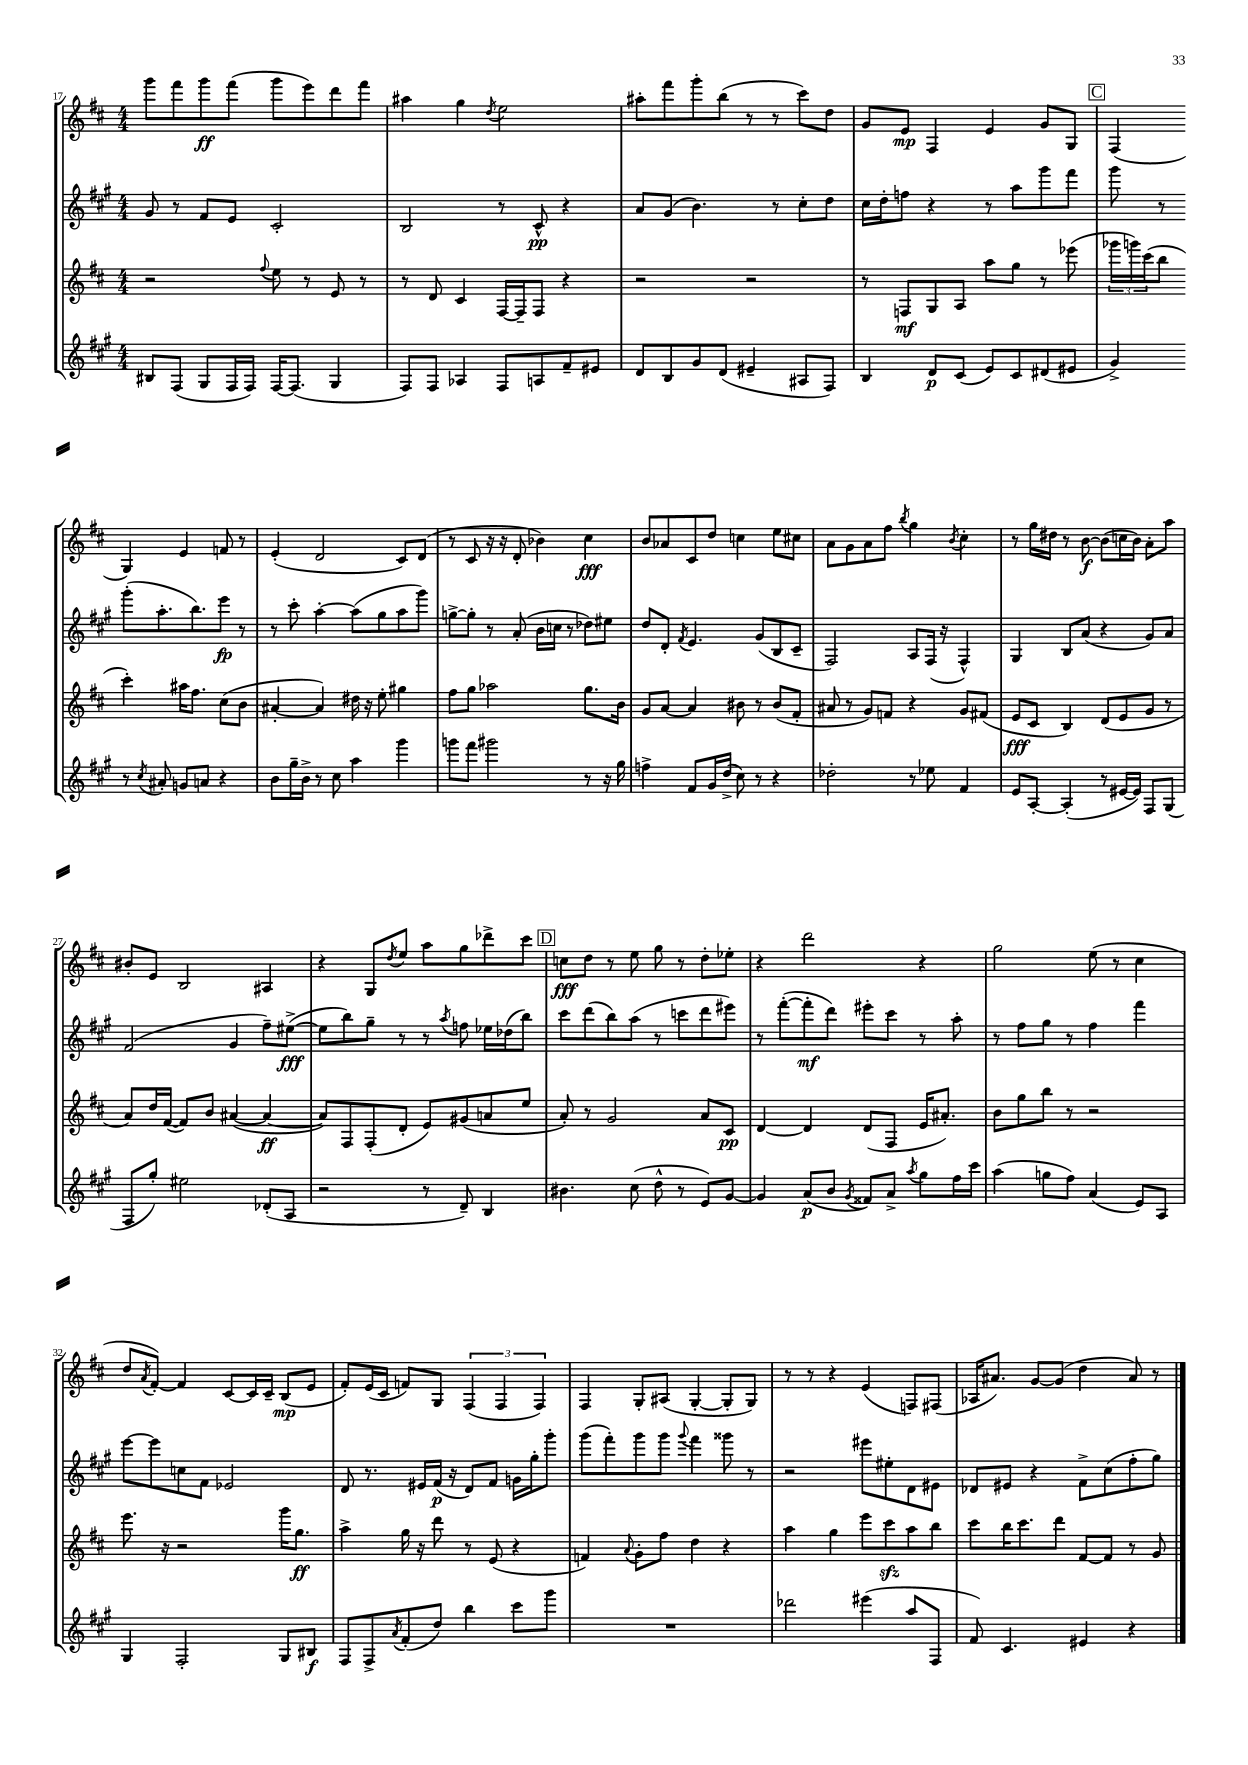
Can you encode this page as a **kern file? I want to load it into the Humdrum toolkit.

**kern	**dynam	**kern	**dynam	**kern	**dynam	**kern	**dynam
*part4	*part4	*part3	*part3	*part2	*part2	*part1	*part1
*staff4	*staff4	*staff3	*staff3	*staff2	*staff2	*staff1	*staff1
*clefG2	*	*clefG2	*	*clefG2	*	*clefG2	*
*k[f#c#g#]	*	*k[f#c#]	*	*k[f#c#g#]	*	*k[f#c#]	*
*M4/4	*	*M4/4	*	*M4/4	*	*M4/4	*
=17	=17	=17	=17	=17	=17	=17	=17
8B#X/L	.	2r	.	8g#/	.	8ggg\L	.
(8F#/J	.	.	.	8r	.	8fff#\	.
8G#/L	.	.	.	8f#/L	.	8ggg\	ff
16F#/L	.	.	.	8e/J	.	(8fff#\J	.
16F#/JJ)	.	.	.	.	.	.	.
.	.	8qqff#/	.	.	.	.	.
[16F#/KL	.	8ee\	.	2c#'/	.	8ggg\L	.
(8.F#/J]	.	.	.	.	.	.	.
.	.	8r	.	.	.	8eee\)	.
4G#/	.	8e/	.	.	.	8ddd\	.
.	.	8r	.	.	.	8fff#\J	.
=18	=18	=18	=18	=18	=18	=18	=18
8F#/L)	.	8r	.	2B/	.	4aa#X\	.
8F#/J	.	8d/	.	.	.	.	.
4A-X/	.	4c#/	.	.	.	4gg\	.
.	.	.	.	.	.	8qdd/	.
8F#/L	.	[16F#/LL	.	8r	.	2ee\	.
.	.	16F#~/J]	.	.	.	.	.
8An/	.	8F#/J	.	8c#^^/	pp	.	.
8f#~/	.	4r	.	4r	.	.	.
8e#X/J	.	.	.	.	.	.	.
=19	=19	=19	=19	=19	=19	=19	=19
8d/L	.	2r	.	8a/L	.	8aa#X'\L	.
8B/	.	.	.	(8g#/J	.	8fff#\	.
8g#/	.	.	.	4.b\)	.	8ggg'\	.
(8d/J	.	.	.	.	.	(8bb\J	.
4e#X~/	.	2r	.	.	.	8r	.
.	.	.	.	8r	.	8r	.
8A#X/L	.	.	.	8cc#'\L	.	8ccc#\L)	.
8F#/J)	.	.	.	8dd\J	.	8dd\J	.
=20	=20	=20	=20	=20	=20	=20	=20
4B/	.	8r	.	16cc#\LL	.	8g/L	.
.	.	.	.	16dd'\J	.	.	.
.	.	8Fn/L	mf	8ffn\J	.	8e/J	mp
8d/L	p	8G/	.	4r	.	4F#/	.
(8c#/J	.	8A/J	.	.	.	.	.
8e/L)	.	8aa\L	.	8r	.	4e/	.
8c#/	.	8gg\J	.	8aa\L	.	.	.
(8d#X/	.	8r	.	8ggg#\	.	8g/L	.
8e#X/J	.	(8eee-X\	.	8fff#\J	.	8G/J	.
!!LO:REH:place=s1:t=C
=21	=21	=21	=21	=21	=21	=21	=21
4g#^/)	.	24ggg-X\LL	.	8ggg#\	.	(4F#/	.
.	.	24gggn\)	.	.	.	.	.
.	.	(24ccc#\J	.	.	.	.	.
.	.	8bb\J	.	8r	.	.	.
8r	.	4ccc#'\)	.	(8ggg#'\L	.	4G/)	.
8qcc#/	.	.	.	.	.	.	.
8a#X'/	.	.	.	8.aa'\	.	.	.
8gn/L	.	16aa#X\KL	.	.	.	4e/	.
.	.	8.ff#\J	.	8.bb\)	.	.	.
8an/J	.	.	.	.	.	.	.
4r	.	(8cc#\L	.	8eee\J	fp	8fn/	.
.	.	8b\J	.	8r	.	8r	.
!!LO:LB:g=z
=22	=22	=22	=22	=22	=22	=22	=22
8b\L	.	[4a#X'/	.	8r	.	(4e'/	.
16gg#~\L	.	.	.	8ccc#'\	.	.	.
16b^\JJ	.	.	.	.	.	.	.
8r	.	4a#/])	.	[4aa'\	.	2d/	.
8cc#\	.	.	.	.	.	.	.
4aa\	.	16dd#X\	.	(8aa\L]	.	.	.
.	.	16r	.	.	.	.	.
.	.	8ee'\	.	8gg#\	.	.	.
4ggg#\	.	4gg#X\	.	8aa\	.	8c#/L)	.
.	.	.	.	8ggg#\J)	.	(8d/J	.
=23	=23	=23	=23	=23	=23	=23	=23
8gggn\L	.	8ff#\L	.	[8ggn^\L	.	8r	.
8fff#\J	.	8gg\J	.	8gg'\J]	.	8c#/	.
2ggg#X\	.	2aa-X\	.	8r	.	16r	.
.	.	.	.	.	.	16r	.
.	.	.	.	(8a'/	.	8d'/	.
.	.	.	.	16b\LL	.	4b-X\)	.
.	.	.	.	16ccn\JJ	.	.	.
.	.	.	.	8r	.	.	.
8r	.	8.gg\L	.	8dd-X\L)	.	4cc#\	fff
16r	.	.	.	8ee#X\J	.	.	.
16gg#\	.	16b\Jk	.	.	.	.	.
=24	=24	=24	=24	=24	=24	=24	=24
4ffn^\	.	8g/L	.	8dd/L	.	8b/L	.
.	.	[8a/J	.	8d'/J	.	8a-X/	.
.	.	.	.	8qf#/	.	.	.
8f#/L	.	4a/]	.	4.e/	.	8c#/	.
16g#/L	.	.	.	.	.	8dd/J	.
(16dd^/JJ	.	.	.	.	.	.	.
8cc#\)	.	8b#X\	.	.	.	4ccn\	.
8r	.	8r	.	(8g#/L	.	.	.
4r	.	(8b#/L	.	8B/	.	8ee\L	.
.	.	8f#'/J	.	8c#~/J	.	8cc#X\J	.
=25	=25	=25	=25	=25	=25	=25	=25
2dd-X'\	.	8a#X/	.	2F#/)	.	8a\L	.
.	.	8r	.	.	.	8g\	.
.	.	8g/L)	.	.	.	8a\	.
.	.	8fn/J	.	.	.	8ff#\J	.
.	.	.	.	.	.	8qbb/	.
8r	.	4r	.	8A/L	.	4gg\	.
8ee-X\	.	.	.	(16F#/Jk	.	.	.
.	.	.	.	16r	.	.	.
.	.	.	.	.	.	8qb/	.
4f#/	.	8g/L	.	4F#^^/)	.	4cc#'\	.
.	.	(8f#X/J	.	.	.	.	.
=26	=26	=26	=26	=26	=26	=26	=26
8e/L	.	8e/L	fff	4G#/	.	8r	.
[8A'/J	.	8c#/J	.	.	.	16gg\LL	.
.	.	.	.	.	.	16dd#X\JJ	.
(4A'/]	.	4B/)	.	8B/L	.	8r	.
.	.	.	.	(8a/J	.	[8b\	f
8r	.	(8d/L	.	4r	.	(8b\L]	.
[16e#X/LL	.	8e/	.	.	.	16ccn\L	.
16e#/JJ])	.	.	.	.	.	16b\JJ)	.
8F#/L	.	8g/J	.	8g#/L)	.	8a'\L	.
(8G#/J	.	8r	.	8a/J	.	8aa\J	.
!!LO:LB:g=z
=27	=27	=27	=27	=27	=27	=27	=27
8F#/L	.	8a/L)	.	(2f#/	.	8b#X'/L	.
8gg#'/J)	.	16dd/L	.	.	.	8e/J	.
.	.	([16f#/JJ	.	.	.	.	.
2ee#X\	.	8f#/L])	.	.	.	2B/	.
.	.	8b/J	.	.	.	.	.
.	.	([4a#X/	.	4g#/	.	.	.
(8d-X'/L	.	4a#/_	ff	8ff#~\L)	.	4A#X/	.
8A/J	.	.	.	([8ee#X^\J	fff	.	.
=28	=28	=28	=28	=28	=28	=28	=28
2r	.	8a#/L])	.	8ee#\L]	.	4r	.
.	.	8F#/	.	8bb\)	.	.	.
.	.	(8F#'/	.	8gg#~\J	.	8G/L	.
.	.	.	.	.	.	8qdd/	.
.	.	8d'/J	.	8r	.	8ee/J	.
8r	.	8e/L)	.	8r	.	8aa\L	.
.	.	.	.	8qaa/	.	.	.
8d~/)	.	(8g#X/	.	8ffn\	.	8gg\	.
4B/	.	8an/	.	16ee-X\LL	.	8ddd-X^\	.
.	.	.	.	(16dd-X\J	.	.	.
.	.	8ee/J	.	8bb\J)	.	8ccc#\J	.
!!LO:REH:place=s1:t=D
=29	=29	=29	=29	=29	=29	=29	=29
4.b#X\	.	8a'/)	.	8ccc#\L	.	8ccn\L	fff
.	.	8r	.	(8ddd\	.	8dd\J	.
.	.	2g/	.	8bb\)	.	8r	.
(8cc#\	.	.	.	(8aa\J	.	8ee\	.
8dd^^\	.	.	.	8r	.	8gg\	.
8r	.	.	.	8cccn\L	.	8r	.
8e/L)	.	8a/L	.	8ddd\	.	8dd'\L	.
[8g#/J	.	8c#/J	pp	8eee#X\J)	.	8ee-X'\J	.
=30	=30	=30	=30	=30	=30	=30	=30
4g#/]	.	[4d/	.	8r	.	4r	.
.	.	.	.	([8fff#'\L	.	.	.
(8a/L	p	4d/]	.	8fff#'\]	mf	2ddd\	.
8b/J	.	.	.	8ddd\J)	.	.	.
8qg#/	.	.	.	.	.	.	.
8f##X/L)	.	(8d/L	.	8eee#X'\L	.	.	.
8a^/J	.	8F#/J	.	8ccc#\J	.	.	.
8qaa/	.	.	.	.	.	.	.
8gg#\L	.	16e/KL	.	8r	.	4r	.
.	.	8.a#X'/J)	.	.	.	.	.
16ff#\L	.	.	.	8aa'\	.	.	.
16ccc#\JJ	.	.	.	.	.	.	.
=31	=31	=31	=31	=31	=31	=31	=31
(4aa\	.	8b\L	.	8r	.	2gg\	.
.	.	8gg\	.	8ff#\L	.	.	.
8ggn\L	.	8bb\J	.	8gg#\J	.	.	.
8ff#\J)	.	8r	.	8r	.	.	.
(4a/	.	2r	.	4ff#\	.	(8ee\	.
.	.	.	.	.	.	8r	.
8e/L)	.	.	.	4fff#\	.	4cc#\	.
8A/J	.	.	.	.	.	.	.
!!LO:LB:g=z
=32	=32	=32	=32	=32	=32	=32	=32
4G#/	.	8.eee\	.	[8eee\L	.	8dd/L	.
.	.	.	.	.	.	8qa/	.
.	.	.	.	8eee\]	.	[8f#'/J)	.
.	.	16r	.	.	.	.	.
2F#'/	.	2r	.	8ccn\	.	4f#/]	.
.	.	.	.	8f#\J	.	.	.
.	.	.	.	2e-X/	.	[8c#/L	.
.	.	.	.	.	.	16c#/L]	.
.	.	.	.	.	.	16c#~/JJ	.
8G#/L	.	16ggg\KL	.	.	.	(8B/L	mp
.	.	8.gg\J	ff	.	.	.	.
8B#X/J	f	.	.	.	.	8e/J	.
=33	=33	=33	=33	=33	=33	=33	=33
8F#/L	.	4aa^\	.	8d/	.	8f#'/L)	.
8F#^/	.	.	.	8.r	.	(16e/L	.
.	.	.	.	.	.	16c#/JJ	.
8qa/	.	.	.	.	.	.	.
(8f#'/	.	16gg\	.	.	.	8fn/L)	.
.	.	16r	.	16e#X/LL	.	.	.
8dd/J)	.	8ddd\	.	(16f#/JJ	p	8G/J	.
.	.	.	.	16r	.	.	.
4bb\	.	8r	.	8d/L)	.	(6F#/	.
.	.	(8e/	.	8f#/J	.	.	.
.	.	.	.	.	.	6F#/	.
8ccc#\L	.	4r	.	16gn\LL	.	.	.
.	.	.	.	16gg#'\J	.	.	.
.	.	.	.	.	.	6F#/)	.
8ggg#\J	.	.	.	8ggg#'\J	.	.	.
=34	=34	=34	=34	=34	=34	=34	=34
1r	.	4fn/)	.	(8ggg#\L	.	4F#/	.
.	.	.	.	8fff#'\)	.	.	.
.	.	8qqa/	.	.	.	.	.
.	.	8g'\L	.	8ggg#\	.	8G'/L	.
.	.	8ff#\J	.	8ggg#\J	.	(8A#X/J	.
.	.	.	.	8qqggg#/	.	.	.
.	.	4dd\	.	4fff#\	.	[4G'/	.
.	.	4r	.	8ggg##X\	.	8G'/L]	.
.	.	.	.	8r	.	8G/J)	.
=35	=35	=35	=35	=35	=35	=35	=35
2ddd-X\	.	4aa\	.	2r	.	8r	.
.	.	.	.	.	.	8r	.
.	.	4gg\	.	.	.	4r	.
(4eee#X\	.	8eee\L	.	8eee#X\L	.	(4e/	.
.	.	8ccc#zz\	.	8ee#X'\	.	.	.
8aa/L	.	8aa\	.	8d\	.	8Fn/L)	.
8F#/J	.	8bb\J	.	8e#X\J	.	(8F#X/J	.
=36	=36	=36	=36	=36	=36	=36	=36
8f#/)	.	8ccc#\L	.	8d-X/L	.	16A-X/KL	.
.	.	.	.	.	.	8.a#X/J)	.
4.c#/	.	16bb\K	.	8e#X/J	.	.	.
.	.	8.ccc#\	.	.	.	.	.
.	.	.	.	4r	.	[8g/L	.
.	.	8ddd\J	.	.	.	(8g/J]	.
4e#X/	.	[8f#/L	.	8f#^\L	.	4dd\	.
.	.	8f#/J]	.	(8cc#\	.	.	.
4r	.	8r	.	8ff#'\	.	8a#/)	.
.	.	8g/	.	8gg#\J)	.	8r	.
==	==	==	==	==	==	==	==
*-	*-	*-	*-	*-	*-	*-	*-
